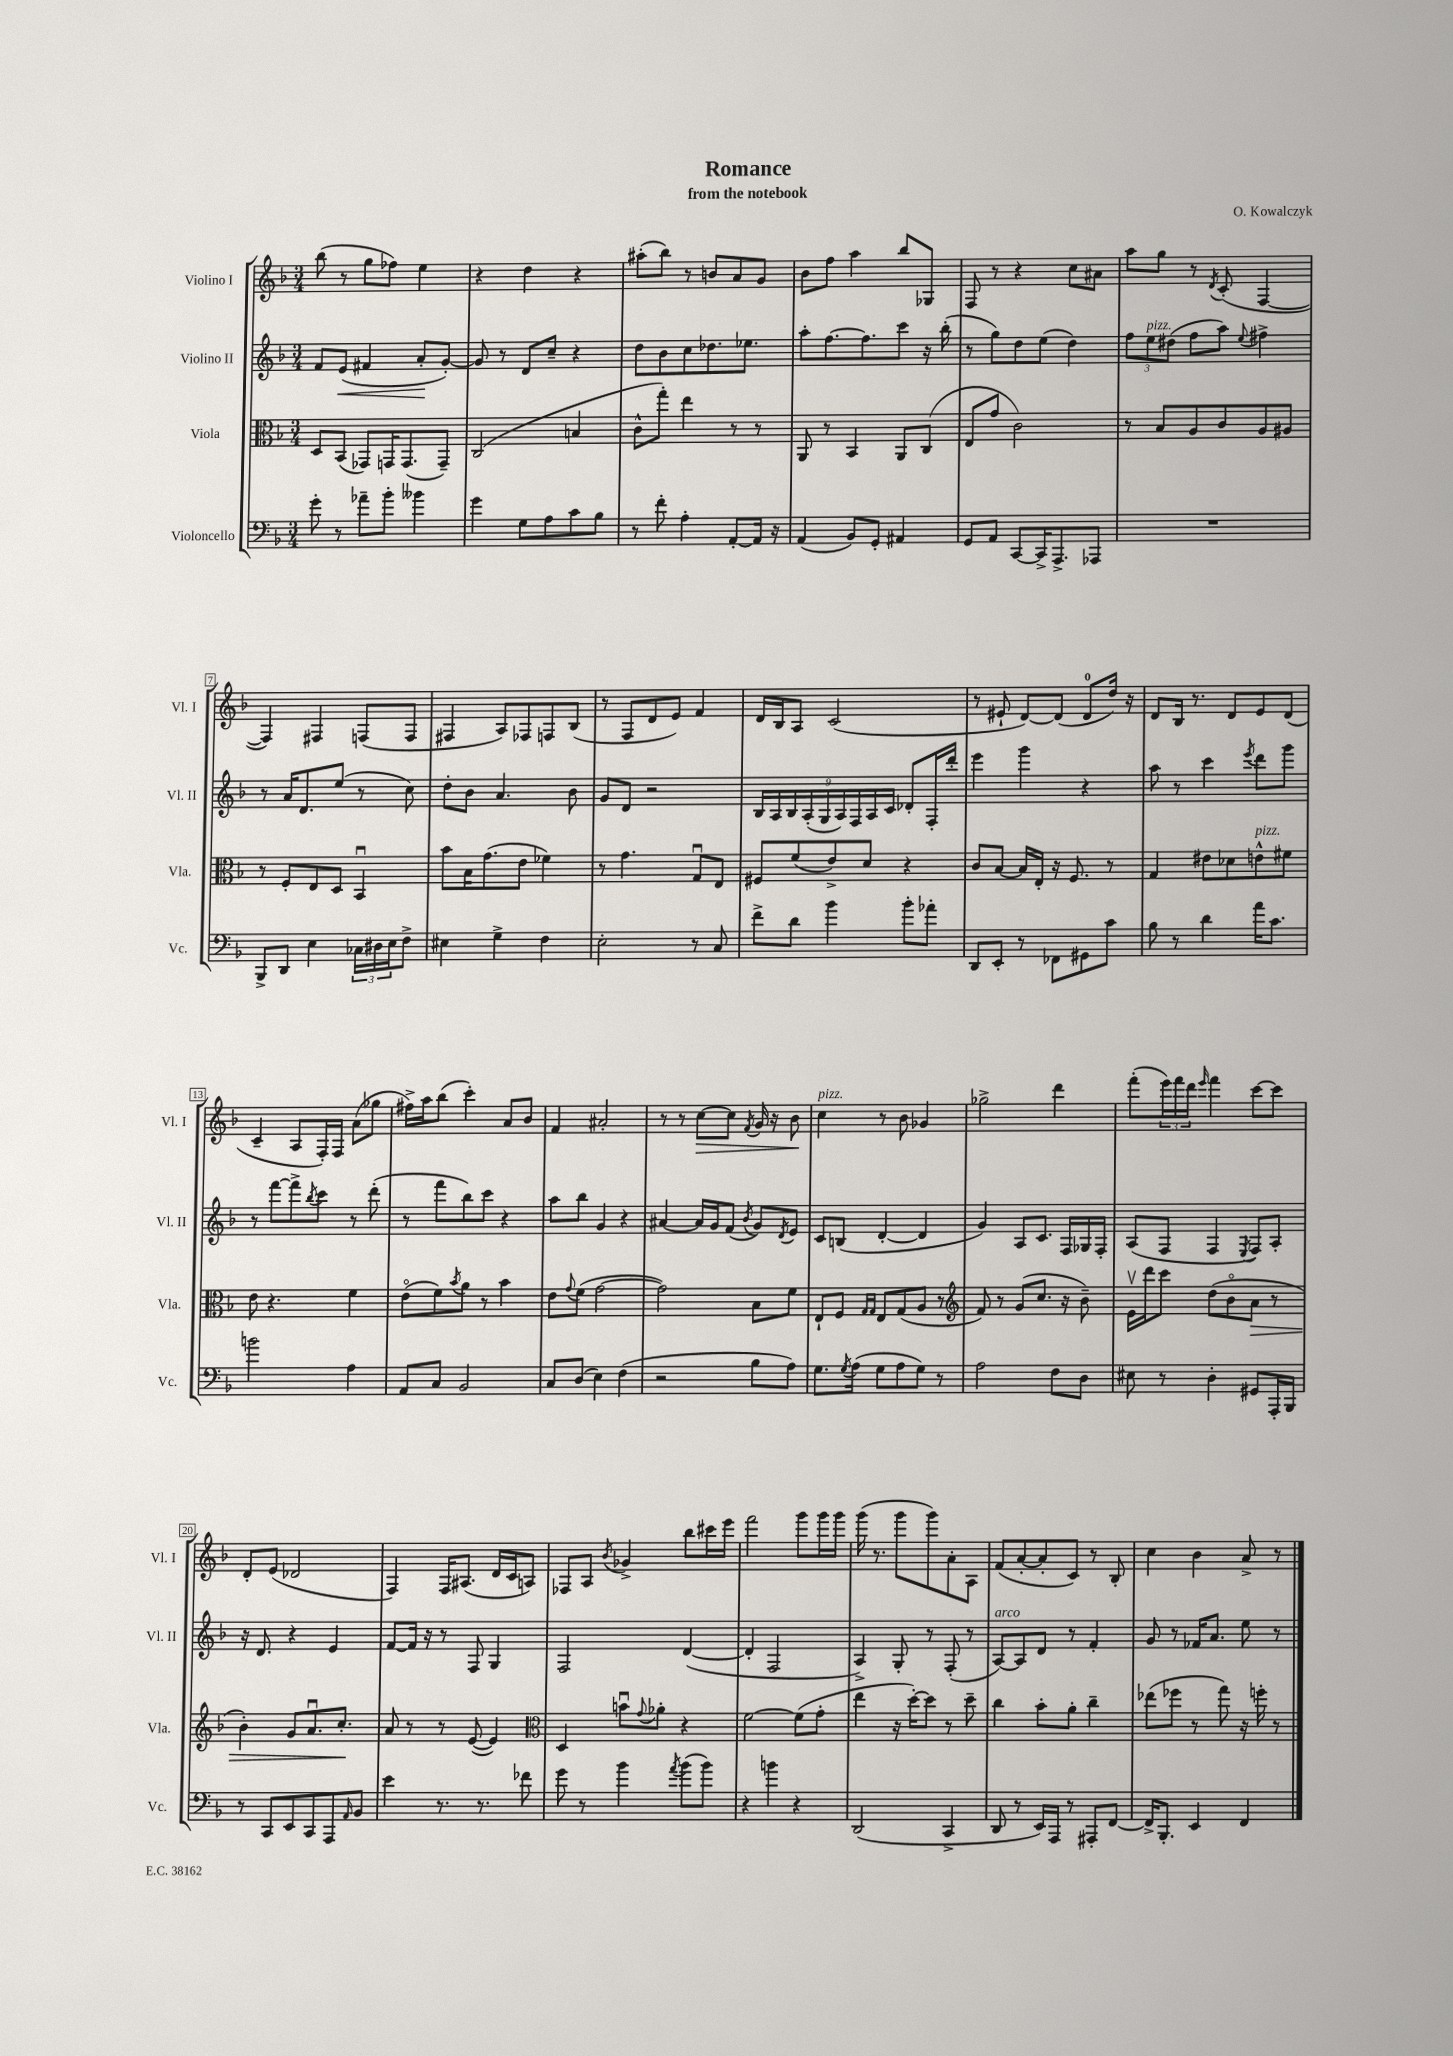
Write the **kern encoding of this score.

**kern	**kern	**kern	**kern
*staff4	*staff3	*staff2	*staff1
*clefF4	*clefC3	*clefG2	*clefG2
*k[b-]	*k[b-]	*k[b-]	*k[b-]
*M3/4	*M3/4	*M3/4	*M3/4
8g'\	8D/L	8f/L	(8bb-\
8r	(8BB-/J	(8e/J	8r
8a-~\L	8GG-/L)	4f#/	8gg\L
8b-'\J	16GG/K	.	8ff-\J)
.	(8.GG/	.	.
4b--\	.	8a'/L	4ee\
.	8GG~/J)	[8g'/J)	.
=	=	=	=
4g\	(2C/	8g/]	4r
.	.	8r	.
8G\L	.	8d/L	4dd\
8A\	.	8cc~/J	.
8c\	4B/	4r	4r
8B-\J	.	.	.
=	=	=	=
8r	8c^^\L	8dd\L	(8aa#'\L
8f'\	8gg'\J)	8b-\	8bb-\J)
4A'\	4ee\	8cc\	8r
.	.	8.dd-\	8b/L
[8AA'/L	8r	.	8a/
.	.	8.ee-\J	.
16AA/]Jk	8r	.	8g/J
16r	.	.	.
=	=	=	=
(4AA/	8AA/	8aa'\L	8b-\L
.	8r	[8.ff\	8ff\J
8BB-/L)	4BB-/	.	4aa\
.	.	8.ff\]	.
8GG'/J	.	.	.
4AA#/	8AA/L	8ccc\J	8bb-/L
.	(8C/J	16r	8G-/J
.	.	(16bb-'\	.
=	=	=	=
8GG/L	8E/L	8r	8F/
8AA/J	8g/J	8gg\L)	8r
[8CC/L	2c\)	8dd\	4r
16CC^/]K	.	(8ee\J	.
8.AAA^/	.	.	.
.	.	4dd\)	8cc\L
8AAA-/J	.	.	8a#\J
=	=	=	=
2.r	8r	12ff\L	8aa\L
.	.	12ee\	.
.	8B-/L	.	8gg\J
.	.	(12dd#\J	.
.	8A/	8ff\L	8r
.	.	.	8qd/
.	8c/	8aa\J)	(8c'/
.	.	8qqee/	.
.	8A/	4ff#^\	[4F/
.	8A#/J	.	.
=	=	=	=
8BBB-^/L	8r	8r	4F/])
8DD/J	8F'/L	16a/LK	.
.	.	8.d/	.
4E\	8E/	.	4F#/
.	8D/J	(8ee/J	.
24C-\LL	4BB-u/	8r	(8F/L
24D#\	.	.	.
24E\J	.	.	.
8F^\J	.	8cc\)	8F/J
=	=	=	=
4E#\	8b-\L	8dd'\L	4F#/
.	16B-\K	8b-\J	.
.	(8.g\	.	.
4G^\	.	4.a/	8A/L)
.	8e\J	.	8F-/
4F\	4f-\)	.	8F/
.	.	8b-\	(8B-/J
=	=	=	=
2E'\	8r	8g/L	8r
.	4.g\	8d/J	8F/L
.	.	2r	8d/
.	.	.	8e/J)
8r	8Gu/L	.	4f/
8C/	8E/J	.	.
=	=	=	=
8f^\L	8F#/L	18B-/LL	16d/LL
.	.	18A/	.
.	.	.	16B-/J
.	.	18B-/	.
8d\J	(8f/	.	8A/J
.	.	(18A'/	.
.	.	18G/	.
4b-\	8e^/)	.	(2c/
.	.	18A/)	.
.	.	18F/	.
.	8d/J	.	.
.	.	18A/	.
.	.	18c/JJ	.
8b-'\L	4r	8d-'/L	.
8a-'\J	.	16F'/L	.
.	.	16ddd'/JJ	.
=	=	=	=
8DD/L	8c/L	4eee\	8r
8EE'/J	[8B-/J	.	8e#`/
8r	16B-/]LL	4ggg\	[8d/L)
.	16E'/JJ	.	.
8FF-\L	16r	.	(8d/]J
.	8.F/	.	.
8GG#\	.	4r	8d/L
8c\J	8r	.	16dd/Jk)
.	.	.	16r
=	=	=	=
8B-\	4G/	8aa\	8d/L
8r	.	8r	16B-/Jk
.	.	.	8.r
4d\	8e#\L	4ccc\	.
.	8d-\	.	8d/L
.	.	8qeee/	.
16a\LK	8e^^\	8ddd\L	8e/
8.c\J	.	.	.
.	8f#\J	8ggg\J	(8d/J
=	=	=	=
2b\	8e\	8r	4c~/
.	4.r	[8fff\L	.
.	.	8fff^\]	8A/L
.	.	8qbb-/	.
.	.	8ccc\J	16F'/L)
.	.	.	16F/JJ
4A\	4f\	8r	(8a\L
.	.	(8ddd'\	8gg-\J
=	=	=	=
8AA/L	(8eo\L	8r	16ff#^\LL)
.	.	.	16aa\J
8C/J	8f\)	8fff\L	(8bb-\J
.	8qb-/	.	.
2BB-/	8a\J	8bb-\)	4ccc'\)
.	8r	8ccc\J	.
.	4b-\	4r	8a/L
.	.	.	8b-/J
=	=	=	=
8C/L	8e\L	8aa\L	4f/
.	8qqg/	.	.
(8D/J	(8f\J	8bb-\J	.
4E\)	[2g\	4g/	2a#'/
(4F\	.	4r	.
=	=	=	=
2r	2g\])	[4a#/	8r
.	.	.	8r
.	.	16a#/]LL	[8cc\L
.	.	16g/J	.
.	.	(8f/J	8cc\]J
.	.	8qb-/	8qf/
8B-\L	8B-\L	8g/L)	16g/
.	.	.	16r
.	.	8qd/	.
8A\J)	8f\J	8e/J	8b-\
=	=	=	=
8.G\L	8E`/L	8c/L	4cc\
.	8F/J	(8B/J	.
8qG/	.	.	.
(16A\Jk	.	.	.
.	16qqG/LL	.	.
.	16qqG/JJ	.	.
8G\L	8E/L	[4d'/	8r
8A\	(8G/	.	8b-\
8G\J)	8A/J	4d/]	4g-/
8r	8r	.	.
=	=	=	=
*	*clefG2	*	*
2A\	8f/)	4g/)	2gg-^\
.	8r	.	.
.	(8g/L	8A/L	.
.	8.cc/J	8.c/J	.
8F\L	.	.	4ddd\
.	16r	16F/LL	.
8D\J	8b-~\)	16G-/	.
.	.	16F'/JJ	.
=	=	=	=
8E#\	16ev\LL	(8A/L	(8fff'\L
.	16ddd\J	.	.
8r	8ccc\J	8F/J	24eee\L)
.	.	.	24fff\
.	.	.	24ddd\JJ
.	.	.	16qqeee/
4D'\	(8dd\L	4F/	4fff\
.	8b-o\	.	.
.	.	8qE/	.
8GG#/L	8a\J	8F/L)	[8ccc\L
16AAA'/L	8r	8A'/J	8ccc\]J
16BBB-/JJ	.	.	.
=	=	=	=
8r	4b-'\)	16r	8d'/L
.	.	8.d/	.
8CC/L	.	.	(8e/J
8EE/	8g/L	4r	2d-/
8CC/	8.au/	.	.
8AAA/	.	4e/	.
.	8.cc'/J	.	.
16qqAA/	.	.	.
8BB-/J	.	.	.
=	=	=	=
4e\	8a/	[8f/L	4F/)
.	8r	16f/]Jk	.
.	.	16r	.
8.r	8r	8r	16F/LK
.	.	.	(8.A#/J
.	([8e/	8F/	.
8.r	.	.	.
.	4e/])	4G/	16d/LL
.	.	.	16c/J
8f-\	.	.	8A/J)
=	=	=	=
*	*clefC3	*	*
8g\	4D/	2F/	8F-/L
8r	.	.	8A/J
.	.	.	8qb-/
4b-\	8bu\L	.	4g-^/
.	8qqg/	.	.
.	8a-'\J	.	.
8qa/	.	.	.
(8b-\L	4r	([4d/	8bb-\L
8b-\J)	.	.	16ccc#\L
.	.	.	16eee\JJ
=	=	=	=
4r	[2f\	4d'/]	2fff\
4b\	.	2F/	.
4r	(8f\]L	.	8ggg\L
.	8g'\J	.	16ggg\L
.	.	.	16ggg\JJ
=	=	=	=
(2DD/	4ee\	4A^/)	(16ggg\
.	.	.	8.r
.	16r	8G'/	8ggg\L
.	[16dd'\LK)	.	.
.	8dd\]J	8r	8ggg\)
4CC^/	8r	(8F'/	8a'\
.	8dd~\	8r	8A\J
=	=	=	=
8DD/	4cc\	[8A/L)	(8f/L
8r	.	8A/]	[8a'/
16EE/LL)	8b-'\L	8d/J	8a'/]
16AAA/JJ	.	.	.
8r	8a'\J	8r	8c/J)
8AAA#'/L	4cc~\	4f'/	8r
[8FF/J	.	.	8B-'/
=	=	=	=
16FF^/]LK	(8ee-\L	8g/	4cc\
8.BBB-'/J	.	.	.
.	8ff-\J	8r	.
4EE/	8r	16f-/LK	4b-\
.	.	8.a/J	.
.	8gg\)	.	.
4FF/	16r	8ee\	8a^/
.	16ff'\	.	.
.	8r	8r	8r
==	==	==	==
*-	*-	*-	*-
